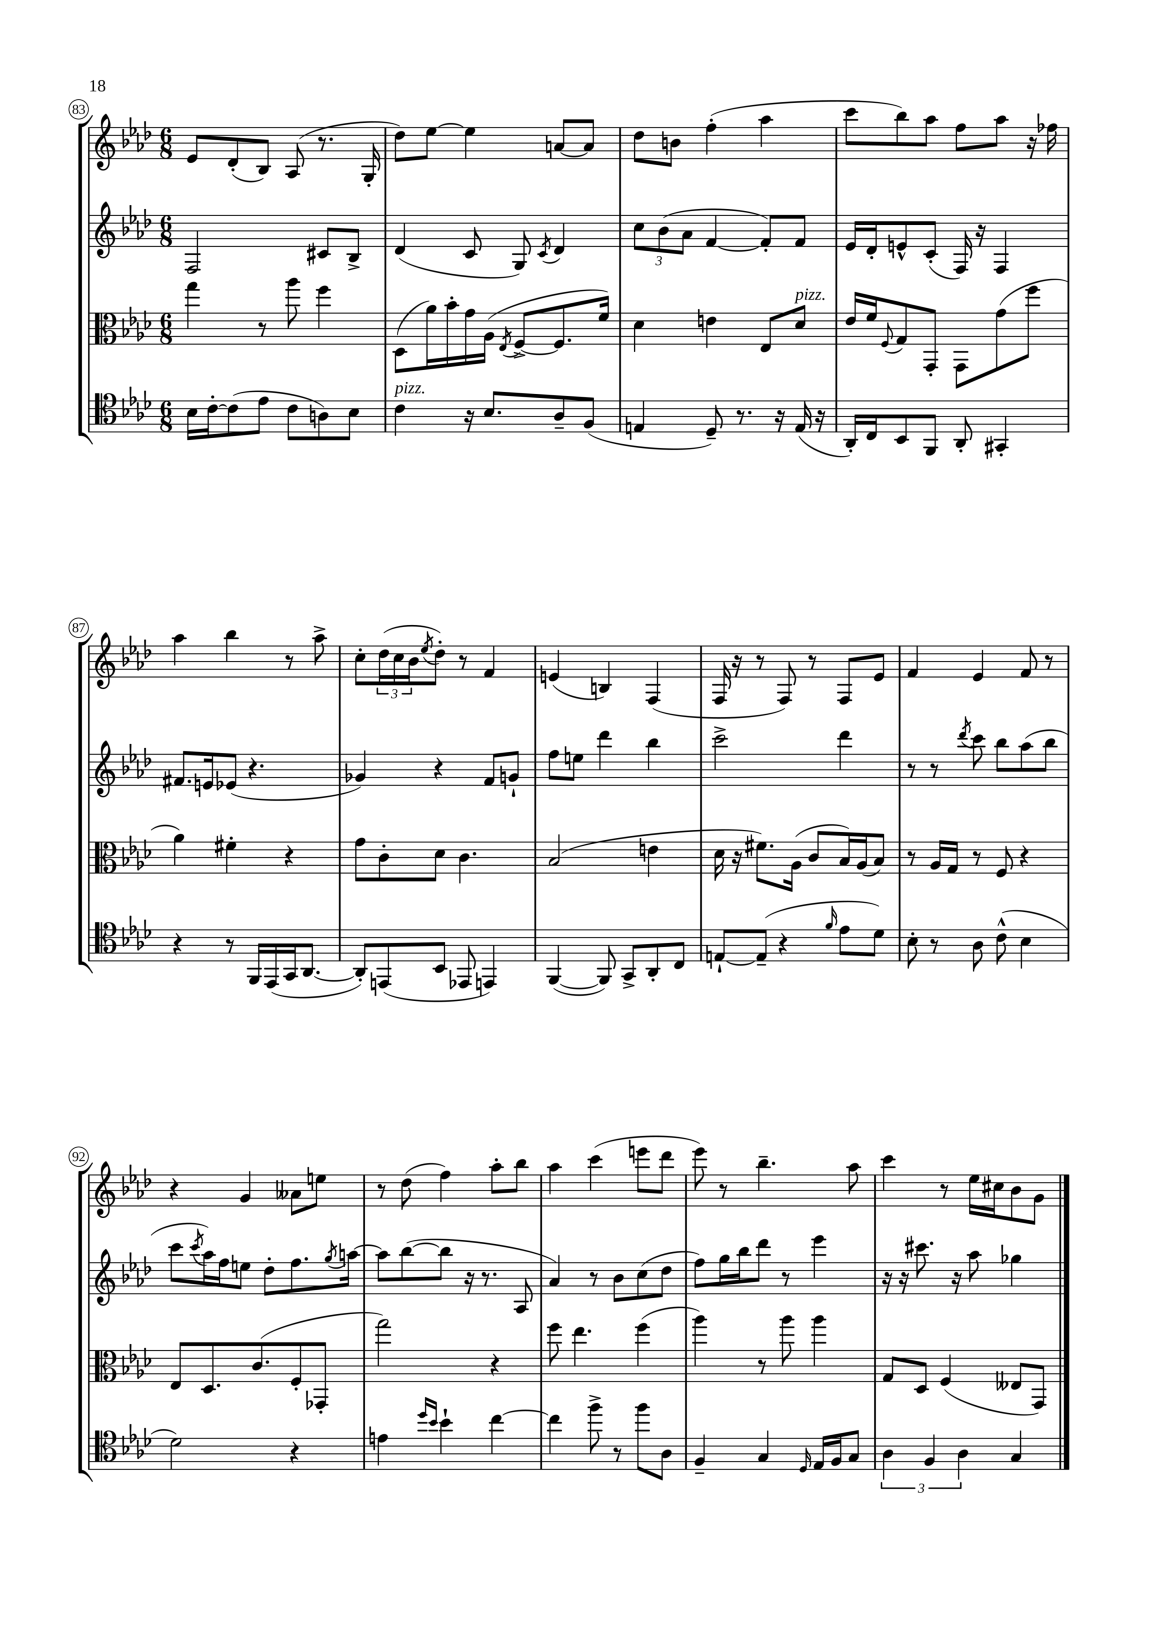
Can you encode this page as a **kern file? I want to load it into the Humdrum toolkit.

**kern	**kern	**kern	**kern
*part4	*part3	*part2	*part1
*staff4	*staff3	*staff2	*staff1
*clefC4	*clefC3	*clefG2	*clefG2
*k[b-e-a-d-]	*k[b-e-a-d-]	*k[b-e-a-d-]	*k[b-e-a-d-]
*M6/8	*M6/8	*M6/8	*M6/8
=83	=83	=83	=83
16B-\LL	4gg\	2F/	8e-/L
[16c'\J	.	.	.
(8c\]	.	.	(8d-'/
8e-\J	8r	.	8B-/J)
8c\L	8aa-\	.	(8A-/
8An\)	4ff\	8c#X/L	8.r
8B-\J	.	8B-^/J	.
.	.	.	16G'/
=84	=84	=84	=84
!LO:TX:a:i:t=pizz.	!	!	!
4c\	(8D-\L	(4d-/	8dd-\L)
.	16a-\L)	.	[8ee-\J
.	16b-'\	.	.
16r	16g\	8c/	4ee-\]
8.B-/L	(16A-\JJ	.	.
.	8qE-/	.	.
.	[8F^/L	8G/)	.
.	.	8qc/	.
8A-~/	8.F/]	4d-/	[8an/L
(8F/J	.	.	8a/J]
.	16f/Jk)	.	.
=85	=85	=85	=85
4En/	4d-\	12cc\L	8dd-\L
.	.	(12b-\	.
.	.	.	8bn\J
.	.	12a-\J	.
8D-~/)	4en\	[4f/	(4ff'\
8.r	.	.	.
.	8E-/L	8f'/L])	4aa-\
16r	.	.	.
!	!LO:TX:a:i:t=pizz.	!	!
(16E/	8d-/J	8f/J	.
16r	.	.	.
=86	=86	=86	=86
16AA-'/LL)	16e-/LL	16e-/LL	8ccc\L
16C/J	16f/J	16d-'/J	.
.	8qqF/	.	.
8BB-/	8G/	8en^^/	8bb-\)
8FF/J	8GG'/J	(8c'/J	8aa-\J
8AA-'/	8GG\L	16F/)	8ff\L
.	.	16r	.
4GG#X'/	(8g\	4F/	8aa-\J
.	8ff\J	.	16r
.	.	.	16ff-X\
!!LO:LB:g=z
=87	=87	=87	=87
4r	4a-\)	8.f#X/L	4aa-\
.	.	16en/k	.
8r	4f#X'\	(8e-X/J	4bb-\
16FF/LL	.	4.r	.
(16EE-/	.	.	.
16GG/J	4r	.	8r
[8.AA-/J	.	.	.
.	.	.	8aa-^\
=88	=88	=88	=88
8AA-'/L])	8g\L	4g-X/)	8cc'\L
(8EEn/	8c'\	.	(24dd-\L
.	.	.	24cc\
.	.	.	24b-\J
.	.	.	8qee-/
8BB-/J	8d-\J	4r	8dd-'\J)
8EE-X/	4.c\	.	8r
4EEn/)	.	8f/L	4f/
.	.	8gn`/J	.
=89	=89	=89	=89
([4FF/	(2B-/	8ff\L	(4en/
.	.	8een\J	.
8FF/])	.	4ddd-\	4Bn/)
8GG^/L	.	.	.
8AA-'/	4en\	4bb-\	(4F/
8C/J	.	.	.
=90	=90	=90	=90
[8En`/L	16d-\	2ccc^\	16F/
.	16r	.	16r
(8E~/J]	8.f#X\L)	.	8r
4r	.	.	8F/)
.	(16A-\Jk	.	.
.	8c/L	.	8r
16qqf/	.	.	.
8e-\L	16B-/L)	4ddd-\	8F/L
.	(16A-/J	.	.
8d-\J)	8B-/J)	.	8e-/J
=91	=91	=91	=91
8B-'\	8r	8r	4f/
8r	16A-/LL	8r	.
.	16G/JJ	.	.
.	.	8qddd-/	.
8A-\	8r	8ccc\	4e-/
(8c^^\	8F/	8bb-\L	.
4B-\	4r	(8aa-\	8f/
.	.	8bb-\J	8r
!!LO:LB:g=z
=92	=92	=92	=92
2d-\)	8E-/L	8ccc\L	4r
.	.	8qccc/	.
.	8.D-/	16aa-\L)	.
.	.	16ff\J	.
.	.	8een\J	4g/
.	(8.c/	.	.
.	.	8dd-'\L	.
4r	8F'/	8.ff\	8a--X\L
.	8GG-X'/J	.	8een\J
.	.	8qgg/	.
.	.	[16aan\Jk	.
=93	=93	=93	=93
4en\	2gg\)	8aa\L]	8r
.	.	([8bb-\	(8dd-\
16qqdd-/LL	.	.	.
16qqb-/JJ	.	.	.
4b-`\	.	8bb-\J]	4ff\)
.	.	16r	.
.	.	8.r	.
[4cc\	4r	.	8aa-'\L
.	.	8A-/	8bb-\J
=94	=94	=94	=94
4cc\]	8ff\	4a-/)	4aa-\
.	4.ee-\	.	.
8ff^\	.	8r	(4ccc\
8r	.	8b-\L	.
8ff\L	(4ff\	(8cc\	8eeen\L
8A-\J	.	8dd-\J	8ddd-\J
=95	=95	=95	=95
4F~/	4aa-\)	8ff\L)	8eee-\)
.	.	16gg\L	8r
.	.	16bb-\J	.
4G/	8r	8ddd-\J	4.bb-~\
.	8aa-\	8r	.
16qqD-/	.	.	.
16E-/LL	4aa-\	4eee-\	.
16F/J	.	.	.
8G/J	.	.	8aa-\
=96	=96	=96	=96
6A-\	8G/L	16r	4ccc\
.	.	16r	.
.	8D-/J	8.ccc#X\	.
6F/	.	.	.
.	(4F/	.	8r
.	.	16r	.
6A-\	.	.	.
.	.	8aa-\	16ee-\LL
.	.	.	16cc#X\J
4G/	8E--X/L	4gg-X\	8b-\
.	8GG/J)	.	8g\J
==	==	==	==
*-	*-	*-	*-
